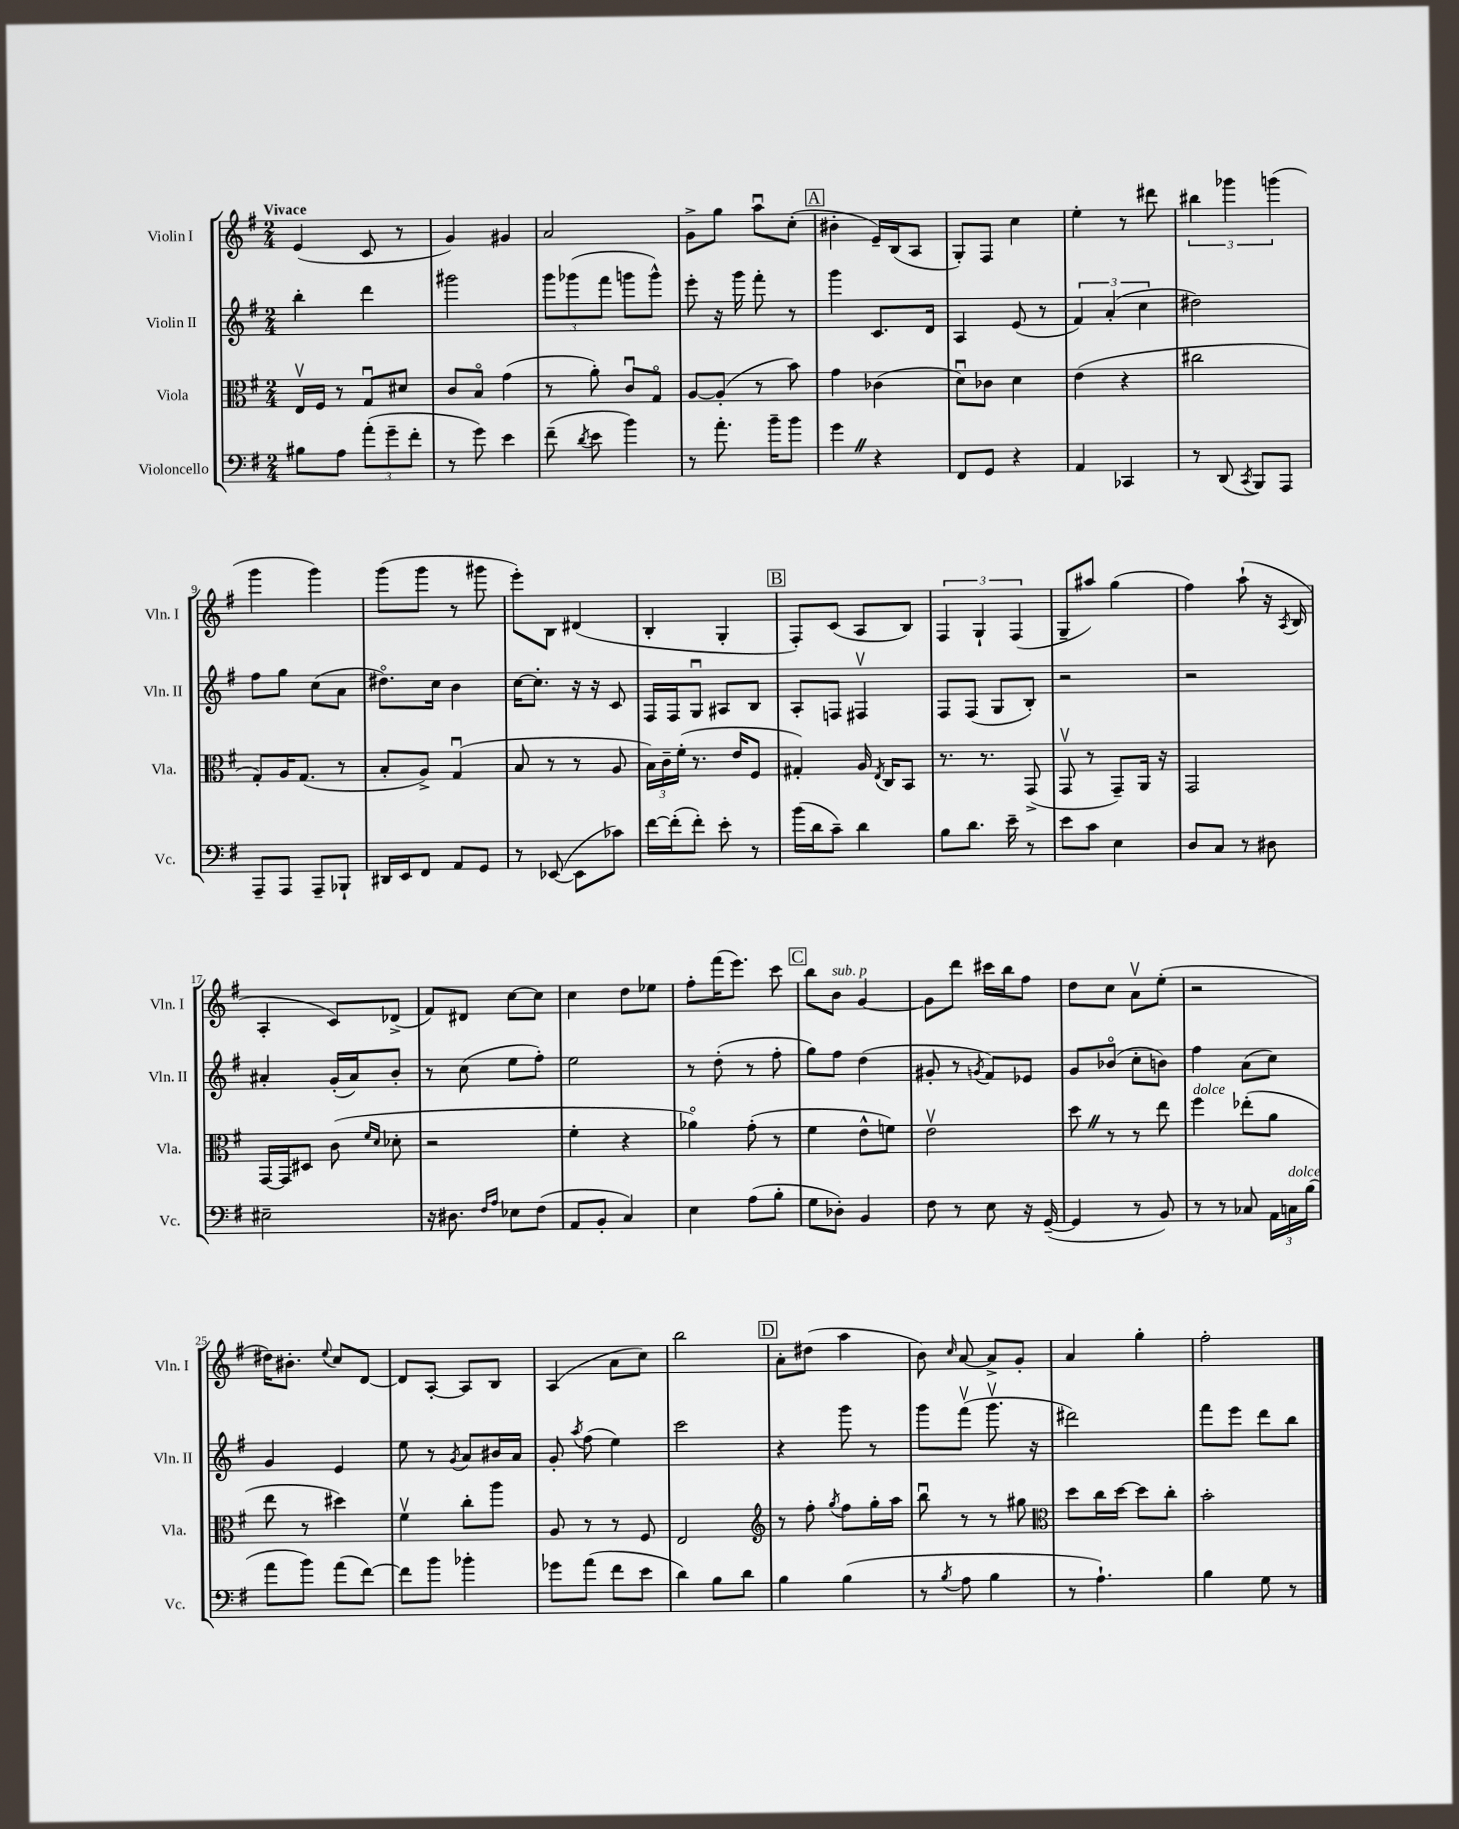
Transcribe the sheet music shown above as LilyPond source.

<<
\new StaffGroup <<
\new Staff = "s0" \with { instrumentName = "Violin I" shortInstrumentName = "Vln. I" } {
    \clef treble \key g \major \numericTimeSignature \time 2/4 \tempo "Vivace"
    \autoBeamOff e'4( c'8 r8 |
    g'4) gis'4 |
    a'2 |
    g'8[-> g''8] a''8[\downbow c''8]-.( |
    \mark \markup { \box "A" } bis'4-. e'16[--) b16( a8] |
    g8[-.) fis8] c''4 |
    e''4-. r8 dis'''8 |
    \tuplet 3/2 { bis''4 ges'''4 g'''4( } |
    g'''4 g'''4) |
    g'''8[( g'''8] r8 gis'''8 |
    e'''8[-.) b8] dis'4( |
    b4-. g4-. |
    \mark \markup { \box "B" } fis8[-.) c'8]( a8[ b8]) |
    \tuplet 3/2 { fis4 g4-! fis4( } |
    g8[-- ais''8]) g''4( |
    fis''4) a''8-!( r16 \acciaccatura { a8 } b16 |
    a4-. c'8[) des'8]->( |
    fis'8[) dis'8] c''8[~ c''8] |
    c''4 d''8[ ees''8] |
    fis''8[-. fis'''16( e'''8.]) c'''8 |
    \mark \markup { \box "C" } b''8[ b'8]^\markup { \italic "sub. p" } g'4~ |
    g'8[ d'''8] cis'''16[ b''16 fis''8] |
    d''8[ c''8] a'8[\upbow e''8]-.( |
    r2 |
    dis''16[) bis'8.]-. \appoggiatura { e''8 } c''8[ d'8]~ |
    d'8[ a8]~-. a8[ b8] |
    a4( a'8[ c''8]) |
    b''2 |
    \mark \markup { \box "D" } a'8[-. dis''8]( a''4 |
    b'8) \grace { c''16 } a'8~ a'8[-> g'8]-. |
    a'4 g''4-. |
    fis''2-. \bar "|." |
}
\new Staff = "s1" \with { instrumentName = "Violin II" shortInstrumentName = "Vln. II" } {
    \clef treble \key g \major \numericTimeSignature \time 2/4
    \autoBeamOff b''4-. d'''4 |
    gis'''2 |
    \tuplet 3/2 { g'''8[ ges'''8( fis'''8] } g'''8[ g'''8]-^) |
    e'''8-. r16 g'''16 fis'''8-. r8 |
    \mark \markup { \box "A" } g'''4 c'8.[ d'16] |
    a4 e'8( r8 |
    \tuplet 3/2 { fis'4) a'4-.( c''4 } |
    dis''2) |
    fis''8[ g''8] c''8[( a'8] |
    dis''8.[\flageolet) c''16] b'4 |
    c''16[~ c''8.]-. r16 r16 c'8 |
    fis16[ fis16 g8]\downbow ais8[ b8] |
    \mark \markup { \box "B" } a8[-. f8] fis4\upbow |
    fis8[ fis8]( g8[ b8]-.) |
    r2 |
    r2 |
    ais'4-. g'16[-.( ais'16) b'8]-. |
    r8 c''8( e''8[ fis''8]-.) |
    e''2 |
    r8 d''8-.( r8 fis''8-. |
    \mark \markup { \box "C" } g''8[) fis''8] d''4( |
    gis'8-. r8 \acciaccatura { g'8 } fis'8[) ees'8] |
    g'8[ bes'8]\flageolet( c''8[-. b'8]) |
    fis''4 a'8[( c''8]) |
    g'4 e'4 |
    e''8 r8 \acciaccatura { g'8 } a'8[ bis'16 a'16] |
    g'8-. \acciaccatura { a''8 } fis''8( e''4) |
    c'''2 |
    \mark \markup { \box "D" } r4 g'''8 r8 |
    g'''8[ fis'''8]\upbow( g'''8.\upbow r16 |
    dis'''2) |
    fis'''8[ e'''8] d'''8[ b''8] \bar "|." |
}
\new Staff = "s2" \with { instrumentName = "Viola" shortInstrumentName = "Vla." } {
    \clef alto \key g \major \numericTimeSignature \time 2/4
    \autoBeamOff e16[\upbow fis16] r8 g8[\downbow dis'8] |
    c'8[ b8]\flageolet g'4( |
    r8 a'8-.) c'8[\downbow g8]\flageolet |
    a8[~ a8]-.( r8 b'8) |
    \mark \markup { \box "A" } g'4 ces'4( |
    d'8[\downbow) ces'8] d'4 |
    e'4( r4 |
    cis''2 |
    g8[-.) a16 g8.]( r8 |
    b8[-. a8]->) g4\downbow( |
    b8 r8 r8 a8 |
    \tuplet 3/2 { b16[) c'16-- fis'16]-.( } r8. e'16[ fis8] |
    \mark \markup { \box "B" } gis4-.) a16 \acciaccatura { e8 } c16[ b,8] |
    r8. r8. g,8->( |
    g,8\upbow r8 g,8[--) a,16] r16 |
    g,2 |
    g,16[~ g,16 dis8] c'8( \grace { fis'16[ d'16] } des'8-. |
    r2 |
    fis'4-. r4 |
    aes'4\flageolet) g'8-.( r8 |
    \mark \markup { \box "C" } fis'4 e'8[-^ f'8]) |
    e'2\upbow |
    d''8 \once \override BreathingSign.text = \markup { \musicglyph "scripts.caesura.straight" } \breathe r8 r8 e''8 |
    fis''4^\markup { \italic "dolce" } ees''8[-.( a'8] |
    e''8 r8 dis''4) |
    fis'4\upbow c''8[-. a''8] |
    a8 r8 r8 fis8 |
    e2 |
    \mark \markup { \box "D" } \clef treble r8 fis''8-. \acciaccatura { g''8 } fis''8[ g''16-. a''16] |
    b''8\downbow r8 r8 gis''8 |
    \clef alto d''8[ c''16 d''16]~ d''8[ c''8]-. |
    b'2-. \bar "|." |
}
\new Staff = "s3" \with { instrumentName = "Violoncello" shortInstrumentName = "Vc." } {
    \clef bass \key g \major \numericTimeSignature \time 2/4
    \autoBeamOff bis8[ a8] \tuplet 3/2 { a'8[-.( g'8-- fis'8]-. } |
    r8 g'8) e'4 |
    fis'8--( \acciaccatura { d'8 } e'8 b'4) |
    r8 a'8.-. b'16[-- b'8] |
    \mark \markup { \box "A" } g'4 \once \override BreathingSign.text = \markup { \musicglyph "scripts.caesura.straight" } \breathe r4 |
    fis,8[ g,8] r4 |
    a,4 ces,4 |
    r8 d,8( \acciaccatura { c,8 } b,,8[) a,,8] |
    a,,8[-- a,,8] a,,8[-- bes,,8]-! |
    dis,16[ e,16 fis,8] a,8[ g,8] |
    r8 ees,8~( ees,8[ ces'8]) |
    fis'16[~ fis'16-.( fis'8]-.) e'8-. r8 |
    \mark \markup { \box "B" } b'16[( d'16 c'8]--) d'4 |
    b8[ d'8.] e'16-- r8 |
    e'8[ c'8] e4 |
    d8[ c8] r8 dis8 |
    eis2-- |
    r16 dis8. \grace { fis16[ a16] } ees8[ fis8]( |
    a,8[ b,8]-. c4) |
    e4 a8[( b8]-. |
    \mark \markup { \box "C" } g8[ des8]-.) b,4 |
    fis8 r8 e8 r16 g,16~--( |
    g,4 r8 b,8) |
    r8 r8 ces8 \tuplet 3/2 { a,16[ c16^\markup { \italic "dolce" } b16]( } |
    a'8[ b'8]) a'8[( fis'8]~) |
    fis'8[ b'8] bes'4-. |
    ges'8[ a'8]( fis'8[ e'8] |
    d'4) b8[ d'8] |
    \mark \markup { \box "D" } b4 b4( |
    r8 \acciaccatura { b8 } a8 b4 |
    r8 a4.-!) |
    b4 g8 r8 \bar "|." |
}
>>
>>
